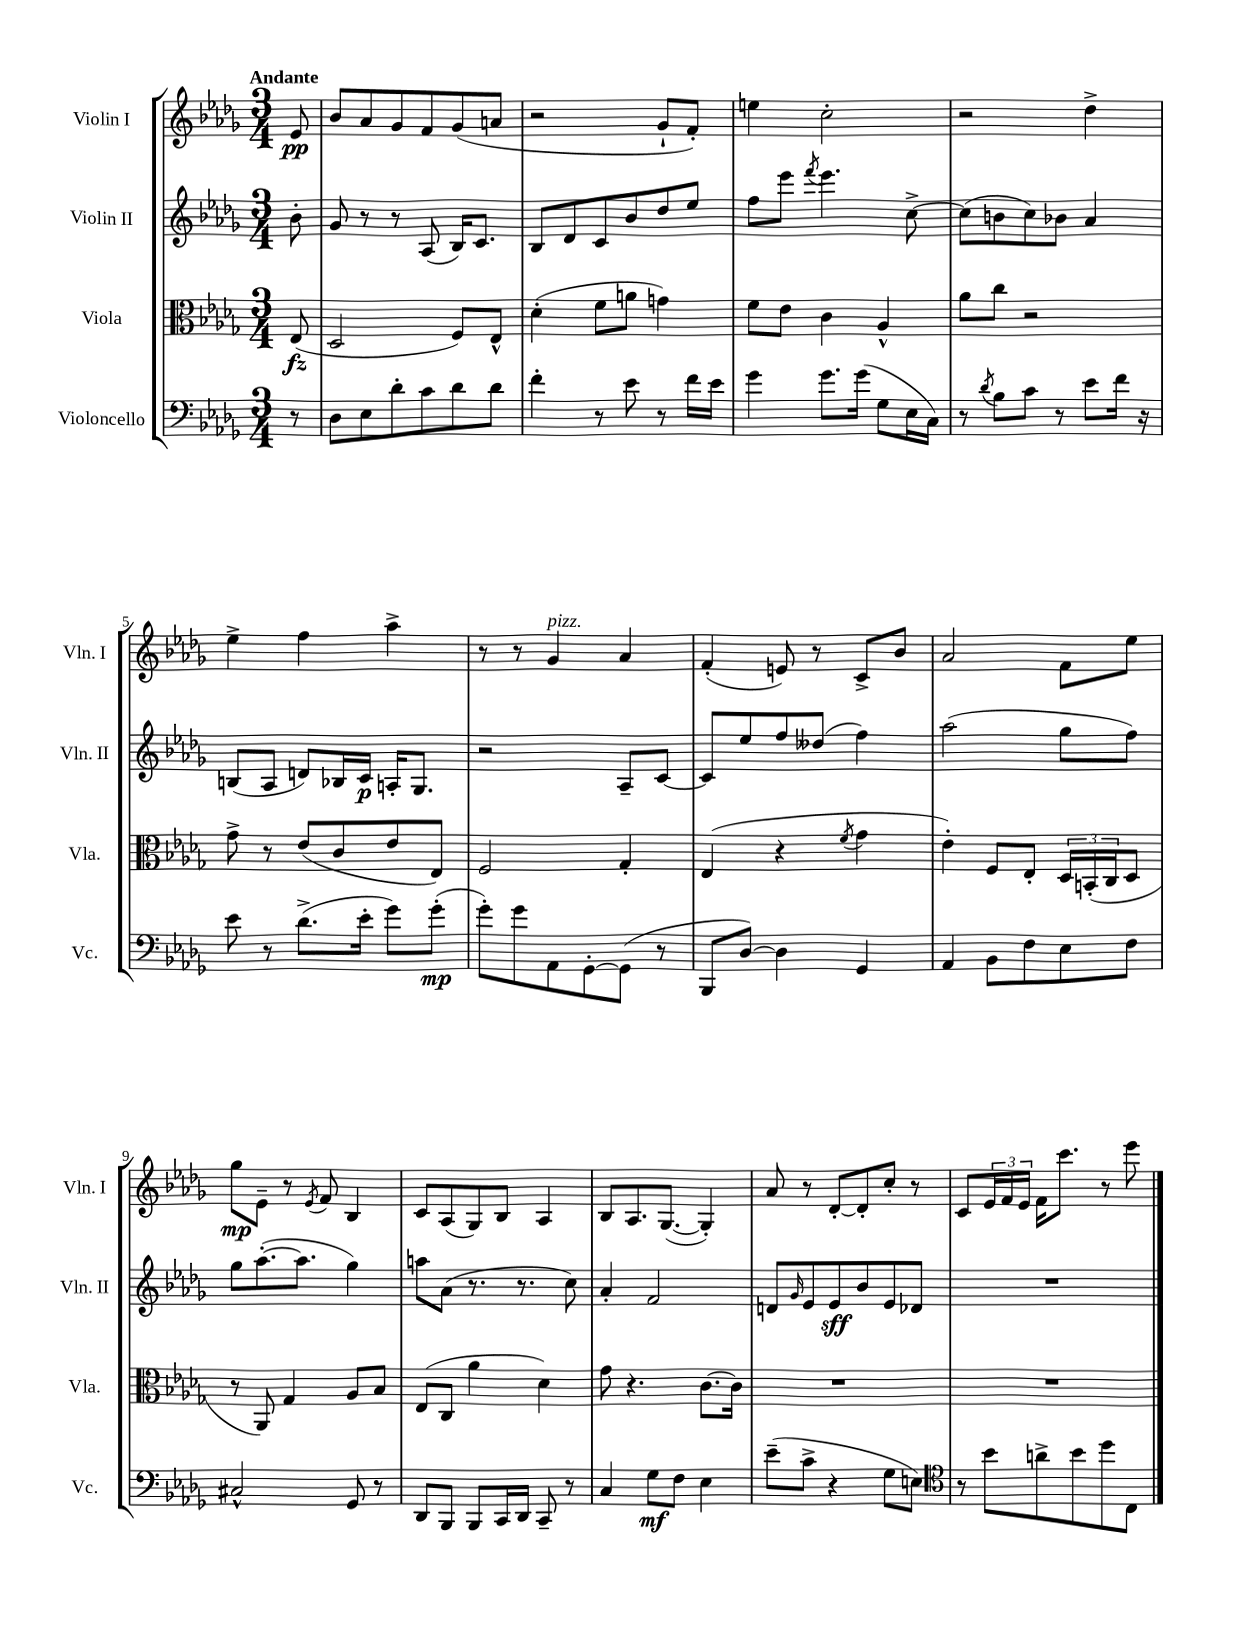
<<
\new StaffGroup <<
\new Staff = "s0" \with { instrumentName = "Violin I" shortInstrumentName = "Vln. I" } {
    \clef treble \key des \major \numericTimeSignature \time 3/4 \partial 8 \tempo "Andante"
    ees'8\pp |
    bes'8 aes'8 ges'8 f'8 ges'8( a'8 |
    r2 ges'8-! f'8-.) |
    e''4 c''2-. |
    r2 des''4-> |
    ees''4-> f''4 aes''4-> |
    r8 r8 ges'4^\markup { \italic "pizz." } aes'4 |
    f'4-.( e'8) r8 c'8-> bes'8 |
    aes'2 f'8 ees''8 |
    ges''8\mp ees'8-- r8 \acciaccatura { ees'8 } f'8 bes4 |
    c'8 aes8( ges8) bes8 aes4 |
    bes8 aes8. ges8.~( ges4-.) |
    aes'8 r8 des'8~-. des'8-. c''8-. r8 |
    c'8 \tuplet 3/2 { ees'16 f'16 ees'16 } f'16 c'''8. r8 ees'''8 \bar "|." |
}
\new Staff = "s1" \with { instrumentName = "Violin II" shortInstrumentName = "Vln. II" } {
    \clef treble \key des \major \numericTimeSignature \time 3/4 \partial 8
    bes'8-. |
    ges'8 r8 r8 aes8( bes16) c'8. |
    bes8 des'8 c'8 bes'8 des''8 ees''8 |
    f''8 ees'''8 \acciaccatura { f'''8 } ees'''4. c''8~-> |
    c''8( b'8 c''8) bes'8 aes'4 |
    b8( aes8 d'8) bes16 c'16\p a16-. ges8. |
    r2 aes8-- c'8~ |
    c'8 ees''8 f''8 deses''8( f''4) |
    aes''2( ges''8 f''8) |
    ges''8 aes''8.~-.( aes''8. ges''4) |
    a''8 aes'8( r8. r8. c''8) |
    aes'4-. f'2 |
    d'8 \grace { ges'16 } ees'8 ees'8\sff bes'8 ees'8 des'8 |
    R2. \bar "|." |
}
\new Staff = "s2" \with { instrumentName = "Viola" shortInstrumentName = "Vla." } {
    \clef alto \key des \major \numericTimeSignature \time 3/4 \partial 8
    ees8\fz( |
    des2 f8) ees8-^ |
    des'4-.( f'8 a'8 g'4) |
    f'8 ees'8 c'4 aes4-^ |
    aes'8 c''8 r2 |
    ges'8-> r8 ees'8( c'8 ees'8 ees8) |
    f2 ges4-. |
    ees4( r4 \acciaccatura { f'8 } ges'4 |
    ees'4-.) f8 ees8-. \tuplet 3/2 { des16 b,16-.( c16 } des8 |
    r8 aes,8) ges4 aes8 bes8 |
    ees8( c8 aes'4 des'4) |
    ges'8 r4. c'8.~ c'16 |
    R2. |
    R2. \bar "|." |
}
\new Staff = "s3" \with { instrumentName = "Violoncello" shortInstrumentName = "Vc." } {
    \clef bass \key des \major \numericTimeSignature \time 3/4 \partial 8
    r8 |
    des8 ees8 des'8-. c'8 des'8 des'8 |
    f'4-. r8 ees'8 r8 f'16 ees'16 |
    ges'4 ges'8. ges'16( ges8 ees16 c16) |
    r8 \acciaccatura { des'8 } bes8 c'8 r8 ees'8 f'16 r16 |
    ees'8 r8 des'8.->( ees'16-. ges'8) ges'8-.\mp( |
    ges'8-.) ges'8 aes,8 ges,8~-. ges,8( r8 |
    bes,,8 des8~) des4 ges,4 |
    aes,4 bes,8 f8 ees8 f8 |
    cis2-^ ges,8 r8 |
    des,8 bes,,8 bes,,8 c,16 des,16 c,8-- r8 |
    c4 ges8\mf f8 ees4 |
    ees'8--( c'8-> r4 ges8 e8) |
    \clef tenor r8 bes'8 a'8-> bes'8 des''8 c8 \bar "|." |
}
>>
>>
